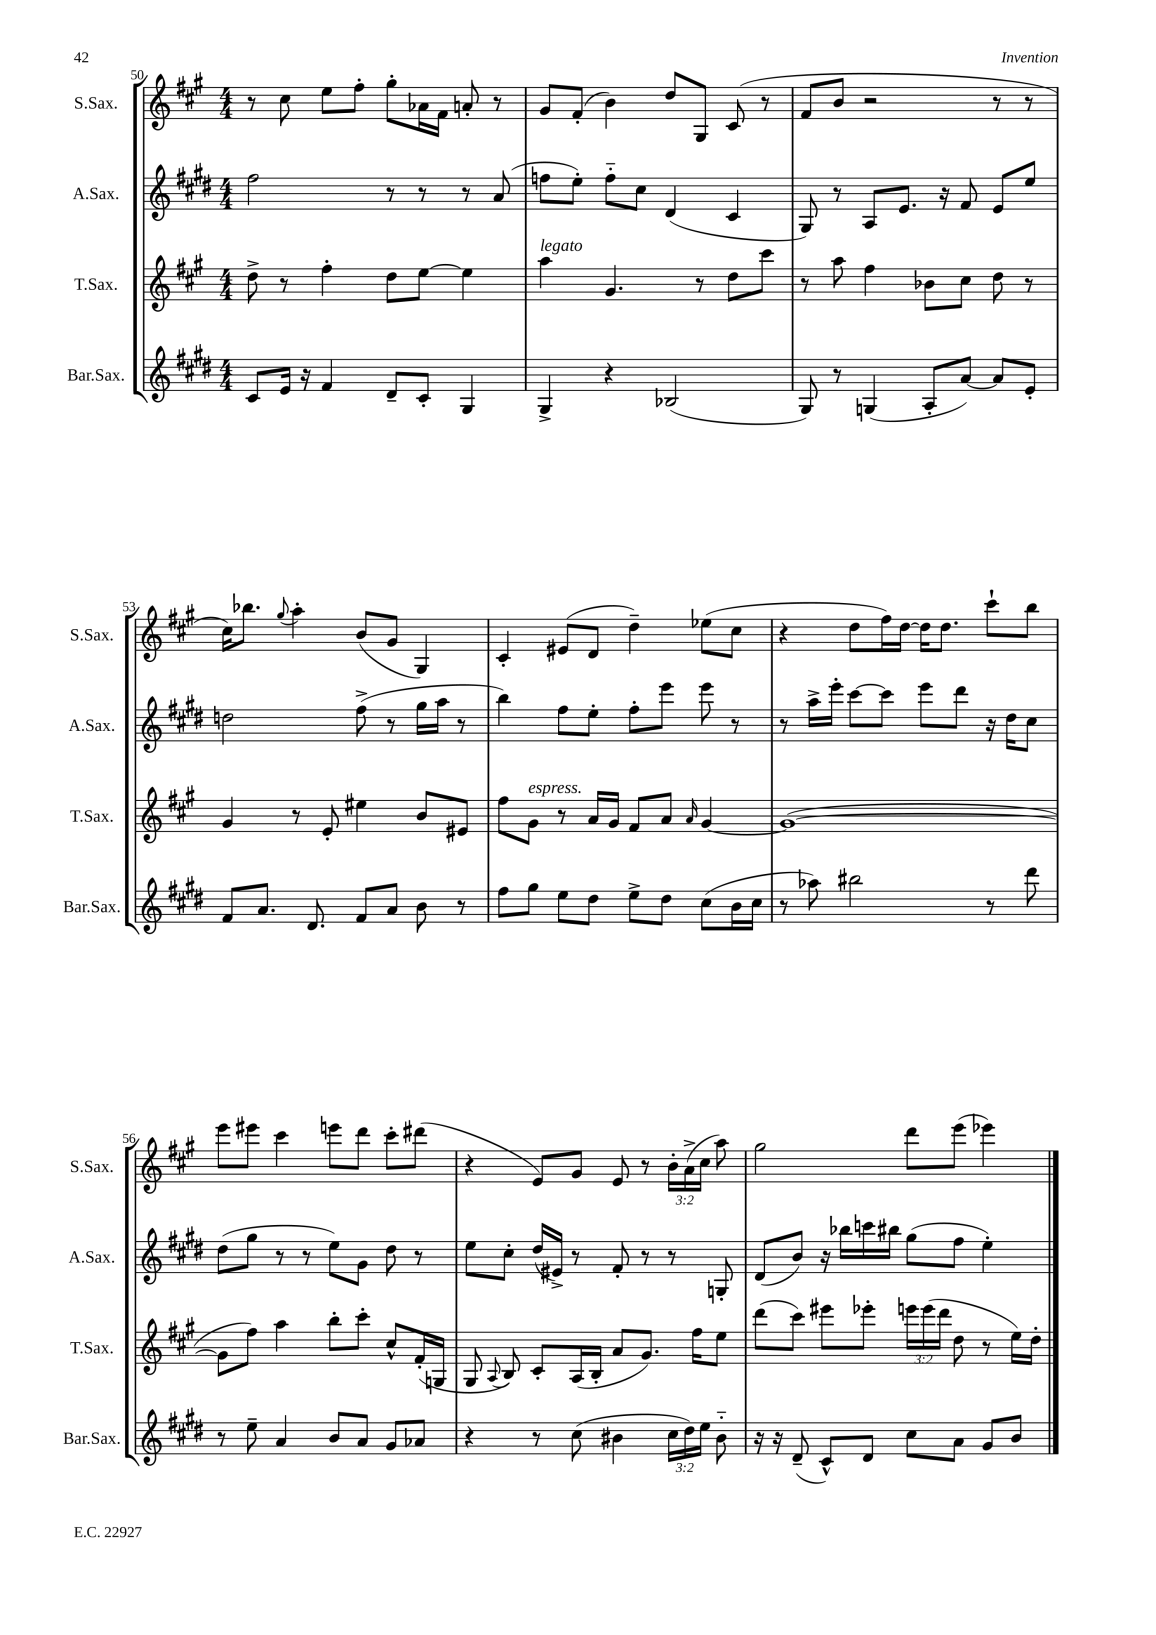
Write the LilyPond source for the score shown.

<<
\new StaffGroup <<
\new Staff = "s0" \with { instrumentName = "S.Sax." shortInstrumentName = "S.Sax." } {
    \clef treble \key a \major \numericTimeSignature \time 4/4 \override Staff.TupletNumber.text = #tuplet-number::calc-fraction-text
    \autoBeamOff r8 cis''8 e''8[ fis''8]-. gis''8[-. aes'16 fis'16] a'8-. r8 |
    gis'8[ fis'8]-.( b'4) d''8[ gis8] cis'8( r8 |
    fis'8[ b'8] r2 r8 r8 |
    cis''16[) bes''8.] \appoggiatura { gis''8 } a''4-. b'8[( gis'8] gis4) |
    cis'4-. eis'8[( d'8] d''4--) ees''8[( cis''8] |
    r4 d''8[ fis''16) d''16]~ d''16[ d''8.] cis'''8[-! b''8] |
    e'''8[ eis'''8] cis'''4 e'''8[ d'''8] cis'''8[-. dis'''8]( |
    r4 e'8[) gis'8] e'8 r8 \tuplet 3/2 { b'16[-. a'16->( cis''16] } a''8) |
    gis''2 d'''8[ e'''8]( ees'''4) \bar "|." |
}
\new Staff = "s1" \with { instrumentName = "A.Sax." shortInstrumentName = "A.Sax." } {
    \clef treble \key e \major \numericTimeSignature \time 4/4
    \autoBeamOff fis''2 r8 r8 r8 a'8( |
    f''8[ e''8]-.) f''8[-_ cis''8] dis'4( cis'4 |
    gis8) r8 a8[ e'8.] r16 fis'8 e'8[ e''8] |
    d''2 fis''8->( r8 gis''16[ a''16] r8 |
    b''4) fis''8[ e''8]-. fis''8[-. e'''8] e'''8 r8 |
    r8 a''16[-> e'''16]-. cis'''8[~ cis'''8] e'''8[ dis'''8] r16 dis''16[ cis''8] |
    dis''8[( gis''8] r8 r8 e''8[) gis'8] dis''8 r8 |
    e''8[ cis''8]-. dis''16[( eis'16]->) r8 fis'8-. r8 r8 g8-. |
    dis'8[( b'8]) r16 bes''16[ c'''16 bis''16] gis''8[( fis''8] e''4-.) \bar "|." |
}
\new Staff = "s2" \with { instrumentName = "T.Sax." shortInstrumentName = "T.Sax." } {
    \clef treble \key a \major \numericTimeSignature \time 4/4 \override Staff.TupletNumber.text = #tuplet-number::calc-fraction-text
    \autoBeamOff d''8-> r8 fis''4-. d''8[ e''8]~ e''4 |
    a''4^\markup { \italic "legato" } gis'4. r8 d''8[ cis'''8] |
    r8 a''8 fis''4 bes'8[ cis''8] d''8 r8 |
    gis'4 r8 e'8-. eis''4 b'8[ eis'8] |
    fis''8[ gis'8]^\markup { \italic "espress." } r8 a'16[ gis'16] fis'8[ a'8] \grace { a'16 } gis'4~ |
    gis'1~( |
    gis'8[ fis''8]) a''4 b''8[-. cis'''8]-. cis''8[-^ fis'16-.( g16] |
    gis8 \appoggiatura { a8 } b8) cis'8[-. a16( b16]-. a'8[ gis'8.]) fis''16[ e''8] |
    d'''8[( cis'''8]) eis'''8[ ees'''8]-. \tuplet 3/2 { e'''16[ e'''16( d'''16] } d''8 r8 e''16[) d''16]-. \bar "|." |
}
\new Staff = "s3" \with { instrumentName = "Bar.Sax." shortInstrumentName = "Bar.Sax." } {
    \clef treble \key e \major \numericTimeSignature \time 4/4 \override Staff.TupletNumber.text = #tuplet-number::calc-fraction-text
    \autoBeamOff cis'8[ e'16] r16 fis'4 dis'8[-- cis'8]-. gis4 |
    gis4-> r4 bes2( |
    gis8) r8 g4( a8[-. a'8]~) a'8[ e'8]-. |
    fis'8[ a'8.] dis'8. fis'8[ a'8] b'8 r8 |
    fis''8[ gis''8] e''8[ dis''8] e''8[-> dis''8] cis''8[( b'16 cis''16] |
    r8 aes''8) bis''2 r8 dis'''8 |
    r8 e''8-- a'4 b'8[ a'8] gis'8[ aes'8] |
    r4 r8 cis''8( bis'4 \tuplet 3/2 { cis''16[ dis''16) e''16] } bis'8-_ |
    r16 r16 dis'8--( cis'8[-^) dis'8] cis''8[ a'8] gis'8[ b'8] \bar "|." |
}
>>
>>
\layout { \context { \Score currentBarNumber = #50 } }
